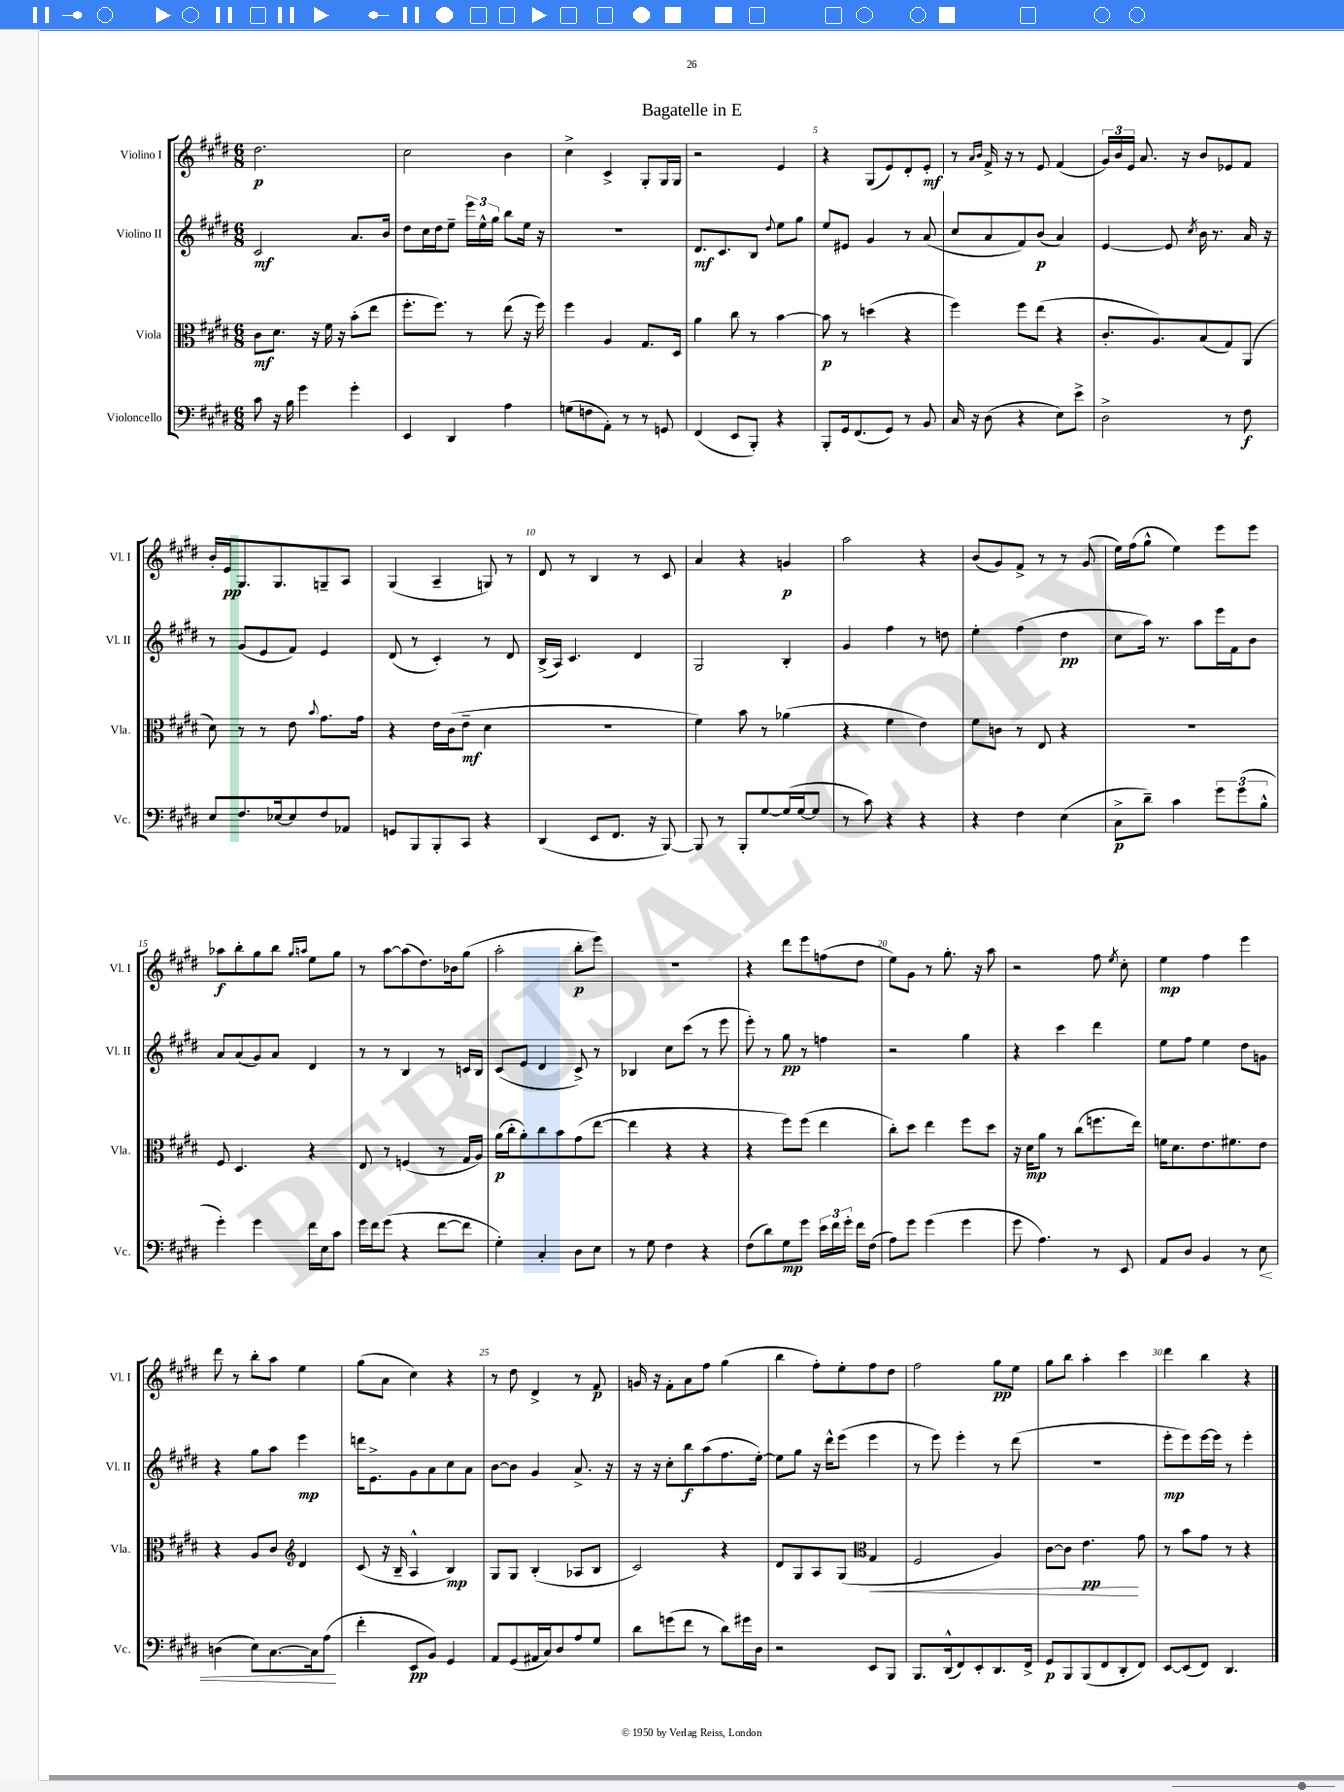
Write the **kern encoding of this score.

**kern	**dynam	**kern	**dynam	**kern	**dynam	**kern	**dynam
*part4	*part4	*part3	*part3	*part2	*part2	*part1	*part1
*staff4	*staff4	*staff3	*staff3	*staff2	*staff2	*staff1	*staff1
*I"Violoncello	*	*I"Viola	*	*I"Violino II	*	*I"Violino I	*
*I'Vc.	*	*I'Vla.	*	*I'Vl. II	*	*I'Vl. I	*
*clefF4	*	*clefC3	*	*clefG2	*	*clefG2	*
*k[f#c#g#d#]	*	*k[f#c#g#d#]	*	*k[f#c#g#d#]	*	*k[f#c#g#d#]	*
*M6/8	*	*M6/8	*	*M6/8	*	*M6/8	*
=1	=1	=1	=1	=1	=1	=1	=1
8c#\	.	8c#\L	mf	2c#/	mf	2.dd#\	p
16r	.	8.d#\J	.	.	.	.	.
16B\	.	.	.	.	.	.	.
4g#\	.	.	.	.	.	.	.
.	.	16r	.	.	.	.	.
.	.	16f#\	.	.	.	.	.
.	.	16r	.	.	.	.	.
4g#'\	.	(8b'\L	.	8.a/L	.	.	.
.	.	8ee\J	.	.	.	.	.
.	.	.	.	16b/Jk	.	.	.
=2	=2	=2	=2	=2	=2	=2	=2
4EE/	.	8.ff#'\L	.	8dd#\L	.	2cc#\	.
.	.	.	.	16cc#\L	.	.	.
.	.	8.ff#\J)	.	16dd#\J	.	.	.
4DD#/	.	.	.	8ee~\J	.	.	.
.	.	8r	.	24eee\LL	.	.	.
.	.	.	.	24ee^^\	.	.	.
.	.	.	.	24gg#\JJ	.	.	.
4A\	.	(8ee\	.	8bb\L	.	4b\	.
.	.	16r	.	16ee\Jk	.	.	.
.	.	16ff#\)	.	16r	.	.	.
=3	=3	=3	=3	=3	=3	=3	=3
(8Gn\L	.	4ff#\	.	2.r	.	4cc#^\	.
8Fn\	.	.	.	.	.	.	.
8AA'\J)	.	4A/	.	.	.	4c#^/	.
8r	.	.	.	.	.	.	.
8r	.	8.G#/L	.	.	.	8G#'/L	.
8GGn/	.	.	.	.	.	16G#/L	.
.	.	16D#/Jk	.	.	.	16G#/JJ	.
=4	=4	=4	=4	=4	=4	=4	=4
(4FF#/	.	4a\	.	8.d#/L	mf	2r	.
.	.	.	.	8.c#/	.	.	.
8EE/L	.	8cc#\	.	.	.	.	.
8BBB'/J)	.	8r	.	8B/J	.	.	.
.	.	.	.	8qqdd#/	.	.	.
4r	.	[4b\	.	8ee\L	.	4e/	.
.	.	.	.	8gg#\J	.	.	.
=5	=5	=5	=5	=5	=5	=5	=5
8BBB'/L	.	8b\]	p	8ee/L	.	4r	.
16GG#/k	.	8r	.	8e#X/J	.	.	.
(8.FF#/	.	.	.	.	.	.	.
.	.	(4ddn\	.	4g#/	.	(8G#/L	.
8GG#/J)	.	.	.	.	.	8e/)	.
8r	.	4r	.	8r	.	8d#'/	.
8BB/	.	.	.	(8a/	.	8e'/J	mf
=6	=6	=6	=6	=6	=6	=6	=6
16C#/	.	4ff#\)	.	8cc#/L	.	8r	.
16r	.	.	.	.	.	.	.
.	.	.	.	.	.	16qqa/LL	.
.	.	.	.	.	.	16qqb/JJ	.
(8D#\	.	.	.	8a/	.	16f#^/	.
.	.	.	.	.	.	16r	.
4r	.	8ff#\L	.	8f#/)	.	8r	.
.	.	(8ee\J	.	(8b/J	p	8e/	.
8E\L)	.	4r	.	4a/)	.	(4f#/	.
8e^\J	.	.	.	.	.	.	.
=7	=7	=7	=7	=7	=7	=7	=7
2D#^\	.	8.c#'/L	.	[4e/	.	24g#/LL)	.
.	.	.	.	.	.	24b/	.
.	.	.	.	.	.	24e/JJ	.
.	.	.	.	.	.	8.a/	.
.	.	8.A/)	.	.	.	.	.
.	.	.	.	8e/]	.	.	.
.	.	.	.	.	.	16r	.
.	.	.	.	8qcc#/	.	.	.
.	.	(8B/	.	16b\	.	8b/L	.
.	.	.	.	8.r	.	.	.
8r	.	8G#/)	.	.	.	8e-X/	.
8F#\	f	(8AA/J	.	16a/	.	8f#/J	.
.	.	.	.	16r	.	.	.
!!LO:LB:g=z
=8	=8	=8	=8	=8	=8	=8	=8
8E/L	.	8d#\)	.	8r	.	16b'/LL	.
.	.	.	.	.	.	16e/J	pp
8.F#/	.	8r	.	(8g#/L	.	8.G#/	.
.	.	8r	.	8e/	.	.	.
[16E-X/k	.	.	.	.	.	8.G#/	.
8E-/]	.	8e\	.	8f#/J)	.	.	.
.	.	8qqb/	.	.	.	.	.
8F#/	.	8.g#\L	.	4e/	.	8Gn~/	.
8AA-X/J	.	.	.	.	.	8A/J	.
.	.	16g#\Jk	.	.	.	.	.
=9	=9	=9	=9	=9	=9	=9	=9
8GGn/L	.	4r	.	(8d#/	.	(4G#/	.
8BBB/	.	.	.	8r	.	.	.
8BBB'/	.	16e\LL	.	4c#'/)	.	4A~/	.
.	.	(16c#\J	.	.	.	.	.
8CC#/J	.	8e~\J	mf	.	.	.	.
4r	.	4d#\	.	8r	.	8Gn/)	.
.	.	.	.	8d#/	.	8r	.
=10	=10	=10	=10	=10	=10	=10	=10
(4DD#/	.	2.r	.	(16B^/LL	.	8d#/	.
.	.	.	.	16A/JJ)	.	.	.
.	.	.	.	4.c#/	.	8r	.
8EE/L	.	.	.	.	.	4B/	.
8.FF#/J	.	.	.	.	.	.	.
.	.	.	.	4d#/	.	8r	.
16r	.	.	.	.	.	.	.
[8BBB/)	.	.	.	.	.	8c#/	.
=11	=11	=11	=11	=11	=11	=11	=11
8BBB/]	.	4f#\)	.	2G#/	.	4a/	.
8r	.	.	.	.	.	.	.
8BBB'/L	.	8b\	.	.	.	4r	.
[8G#/	.	8r	.	.	.	.	.
(16G#/L]	.	(4a-X\	.	4B'/	.	4gn/	p
[16G#/J	.	.	.	.	.	.	.
8G#/J]	.	.	.	.	.	.	.
=12	=12	=12	=12	=12	=12	=12	=12
8r	.	4r	.	4g#/	.	2aa\	.
8c#\)	.	.	.	.	.	.	.
4r	.	4f#\	.	4ff#\	.	.	.
4r	.	4e\)	.	8r	.	4r	.
.	.	.	.	8ddn\	.	.	.
=13	=13	=13	=13	=13	=13	=13	=13
4r	.	8f#\L	.	4ee'\	.	(8b/L	.
.	.	8cn\J	.	.	.	8g#/)	.
4F#\	.	8r	.	(4ff#\	.	8f#^/J	.
.	.	8E/	.	.	.	8r	.
(4E\	.	4r	.	4dd#\	pp	8r	.
.	.	.	.	.	.	(8g#/	.
=14	=14	=14	=14	=14	=14	=14	=14
8C#^\L	p	2.r	.	8cc#\L	.	16ee\LL)	.
.	.	.	.	.	.	(16ff#\J	.
8d#~\J)	.	.	.	16aa\Jk)	.	8gg#^^\J	.
.	.	.	.	8.r	.	.	.
4c#\	.	.	.	.	.	4ee\)	.
.	.	.	.	8aa\L	.	.	.
12g#\L	.	.	.	16eee\L	.	8eee\L	.
.	.	.	.	16f#\J	.	.	.
(12g#\	.	.	.	.	.	.	.
.	.	.	.	8b\J	.	8eee\J	.
12B^^\J	.	.	.	.	.	.	.
!!LO:LB:g=z
=15	=15	=15	=15	=15	=15	=15	=15
4g#'\)	.	8F#/	.	8a/L	.	8aa-X\L	f
.	.	4.D#/	.	(8a/	.	8bb'\	.
4g#\	.	.	.	8g#/)	.	8gg#\	.
.	.	.	.	8a/J	.	8bb\J	.
.	.	.	.	.	.	16qqgg#/LL	.
.	.	.	.	.	.	16qqaan/JJ	.
16f#\LL	.	4r	.	4d#/	.	8ee\L	.
16E\J	.	.	.	.	.	.	.
8c#\J	.	.	.	.	.	8gg#\J	.
=16	=16	=16	=16	=16	=16	=16	=16
16g#\LL	.	8E/	.	8r	.	8r	.
16f#\J	.	.	.	.	.	.	.
(8g#\J	.	8r	.	8r	.	[8aa\L	.
4r	.	(4Fn/	.	4B/	.	(8aa\]	.
.	.	.	.	.	.	8.dd#\)	.
[8f#\L	.	8r	.	8r	.	.	.
.	.	.	.	.	.	16b-X\k	.
8f#\J]	.	16G#/LL	.	16cn/LL	.	(8gg#\J	.
.	.	16A/JJ)	.	16B/JJ	.	.	.
=17	=17	=17	=17	=17	=17	=17	=17
4G#'\)	.	(16a\LL	p	(8c#/L	.	2aa'\	.
.	.	16cc#'\J	.	.	.	.	.
.	.	8a'\)	.	8e/J	.	.	.
4C#'/	.	8cc#\	.	4d#/	.	.	.
.	.	8b\	.	.	.	.	.
8D#\L	.	(8g#\	.	8c#^/)	.	8bb'\L	p
8E\J	.	[8ee\J	.	8r	.	8eee\J)	.
=18	=18	=18	=18	=18	=18	=18	=18
8r	.	4ee\]	.	4B-X/	.	2.r	.
8G#\	.	.	.	.	.	.	.
4F#\	.	4r	.	8cc#\L	.	.	.
.	.	.	.	(8ccc#\J	.	.	.
4r	.	4r	.	8r	.	.	.
.	.	.	.	8eee\	.	.	.
=19	=19	=19	=19	=19	=19	=19	=19
(8F#\L	.	4r	.	8eee'\)	.	4r	.
8d#\)	.	.	.	8r	.	.	.
8G#\	mp	8ff#\L)	.	8gg#\	pp	8ddd#\L	.
8g#\J	.	(8ff#\J	.	8r	.	8eee\	.
24e\LL	.	4ee\	.	4ffn\	.	(8ffn\	.
24f#\	.	.	.	.	.	.	.
24g#'\JJ	.	.	.	.	.	.	.
16f#\LL	.	.	.	.	.	8dd#\J	.
(16F#\JJ	.	.	.	.	.	.	.
=20	=20	=20	=20	=20	=20	=20	=20
8A\L)	.	8cc#'\L)	.	2r	.	8ee\L)	.
8g#\J	.	8dd#\J	.	.	.	8g#\J	.
(4g#\	.	4ee\	.	.	.	8r	.
.	.	.	.	.	.	8.gg#'\	.
4g#\	.	8ff#\L	.	4gg#\	.	.	.
.	.	.	.	.	.	16r	.
.	.	8dd#\J	.	.	.	8aa\	.
=21	=21	=21	=21	=21	=21	=21	=21
8g#\	.	16r	.	4r	.	2r	.
.	.	16d#\KL	mp	.	.	.	.
4.A\)	.	8a\J	.	.	.	.	.
.	.	8r	.	4ccc#\	.	.	.
.	.	(8cc#\L	.	.	.	.	.
8r	.	8.ffn\	.	4ddd#\	.	8ff#\	.
.	.	.	.	.	.	8qee/	.
8EE/	.	.	.	.	.	8cc#'\	.
.	.	16ee\Jk)	.	.	.	.	.
=22	=22	=22	=22	=22	=22	=22	=22
8AA/L	.	16fn\KL	.	8ee\L	.	4ee\	mp
.	.	8.d#\	.	.	.	.	.
8D#/J	.	.	.	8ff#\J	.	.	.
4BB/	.	8.e\	.	4ee\	.	4ff#\	.
.	.	8.f#X\	.	.	.	.	.
8r	.	.	.	8dd#\L	.	4eee\	.
!	!LO:HP:b	!	!	!	!	!	!
8E\	<	8e\J	.	8gn\J	.	.	.
!!LO:LB:g=z
=23	=23	=23	=23	=23	=23	=23	=23
(4Dn\	.	4r	.	4r	.	8ddd#\	.
.	.	.	.	.	.	8r	.
8E\L)	.	8A/L	.	8gg#\L	.	8bb'\L	.
[8.C#\	.	8c#/J	.	8aa\J	.	8aa\J	.
*	*	*clefG2	*	*	*	*	*
.	.	4d#/	.	4eee\	mp	4ee\	.
16C#\k]	.	.	.	.	.	.	.
(8A\J	.	.	.	.	.	.	.
.	[	.	.	.	.	.	.
=24	=24	=24	=24	=24	=24	=24	=24
4f#'\	.	(8c#/	.	16dddn\KL	.	(8gg#\L	.
.	.	.	.	8.e^\	.	.	.
.	.	16r	.	.	.	8a\J	.
.	.	16B~/	.	.	.	.	.
8EE/L	pp	4A^^/	.	8g#\	.	4cc#\)	.
8BB/J)	.	.	.	8a\	.	.	.
4GG#/	.	4B/)	mp	8cc#\	.	4r	.
.	.	.	.	8a\J	.	.	.
=25	=25	=25	=25	=25	=25	=25	=25
8AA/L	.	8G#/L	.	[8b\L	.	8r	.
(8GG#/	.	8G#/J	.	8b\J]	.	8dd#\	.
16AA#X/L	.	(4B'/	.	4g#/	.	4d#^/	.
16C#/J)	.	.	.	.	.	.	.
8D#/	.	.	.	.	.	.	.
8A/	.	8A-X/L	.	8.a^/	.	8r	.
8G#/J	.	8B/J	.	.	.	8f#/	p
.	.	.	.	16r	.	.	.
=26	=26	=26	=26	=26	=26	=26	=26
8d#\L	.	2c#/)	.	16r	.	16gn/	.
.	.	.	.	16r	.	16r	.
(8gn\	.	.	.	8cc#'\L	.	8f#'\L	.
8f#\J	.	.	.	8bb\	f	8a\	.
8r	.	.	.	(8aa\	.	8ff#\J	.
8d#\L)	.	4r	.	8.ff#\	.	(4gg#\	.
16g#X\L	.	.	.	.	.	.	.
16D#\JJ	.	.	.	[16ee'\Jk)	.	.	.
=27	=27	=27	=27	=27	=27	=27	=27
2r	.	8d#/L	.	8ee\L]	.	4bb\	.
.	.	8G#/	.	8gg#\J	.	.	.
.	.	8A/	.	16r	.	8ff#'\L)	.
.	.	.	.	16ddd#^^\KL	.	.	.
.	.	(8G#/J	.	(8eee\J	.	8ee'\	.
*	*	*clefC3	*	*	*	*	*
!	!	!	!LO:HP:b	!	!	!	!
8EE/L	.	4G#/	<	4eee\	.	8ff#\	.
8BBB/J	.	.	.	.	.	8dd#\J	.
=28	=28	=28	=28	=28	=28	=28	=28
8.BBB/L	.	2F#/	.	8r	.	2ff#\	.
.	.	.	.	8eee\)	.	.	.
(16DD#^^/k	.	.	.	.	.	.	.
8FF#/)	.	.	.	4eee'\	.	.	.
8EE'/	.	.	.	.	.	.	.
8.DD#/	.	4A/)	.	8r	.	8gg#\L	pp
.	.	.	.	(8ddd#\	.	8ee\J	.
16FF#^/Jk	.	.	.	.	.	.	.
=29	=29	=29	=29	=29	=29	=29	=29
8GG#/L	p	[8c#\L	.	2.r	.	8gg#\L	.
8BBB/	.	8c#\J]	.	.	.	8bb\J	.
(8BBB/	.	4.e\	pp	.	.	4aa'\	.
8FF#/	.	.	.	.	.	.	.
8DD#'/	.	.	.	.	.	4ccc#\	.
8FF#/J)	.	8g#\	[	.	.	.	.
=30	=30	=30	=30	=30	=30	=30	=30
[8EE/L	.	8r	.	8eee'\L	mp	4ddd#\	.
(8EE/]	.	8b\L	.	8eee\)	.	.	.
8FF#/J)	.	8g#\J	.	[16eee\L	.	4bb\	.
.	.	.	.	16eee\JJ]	.	.	.
4.DD#/	.	8r	.	8r	.	.	.
.	.	4r	.	4eee'\	.	4r	.
==	==	==	==	==	==	==	==
*-	*-	*-	*-	*-	*-	*-	*-
